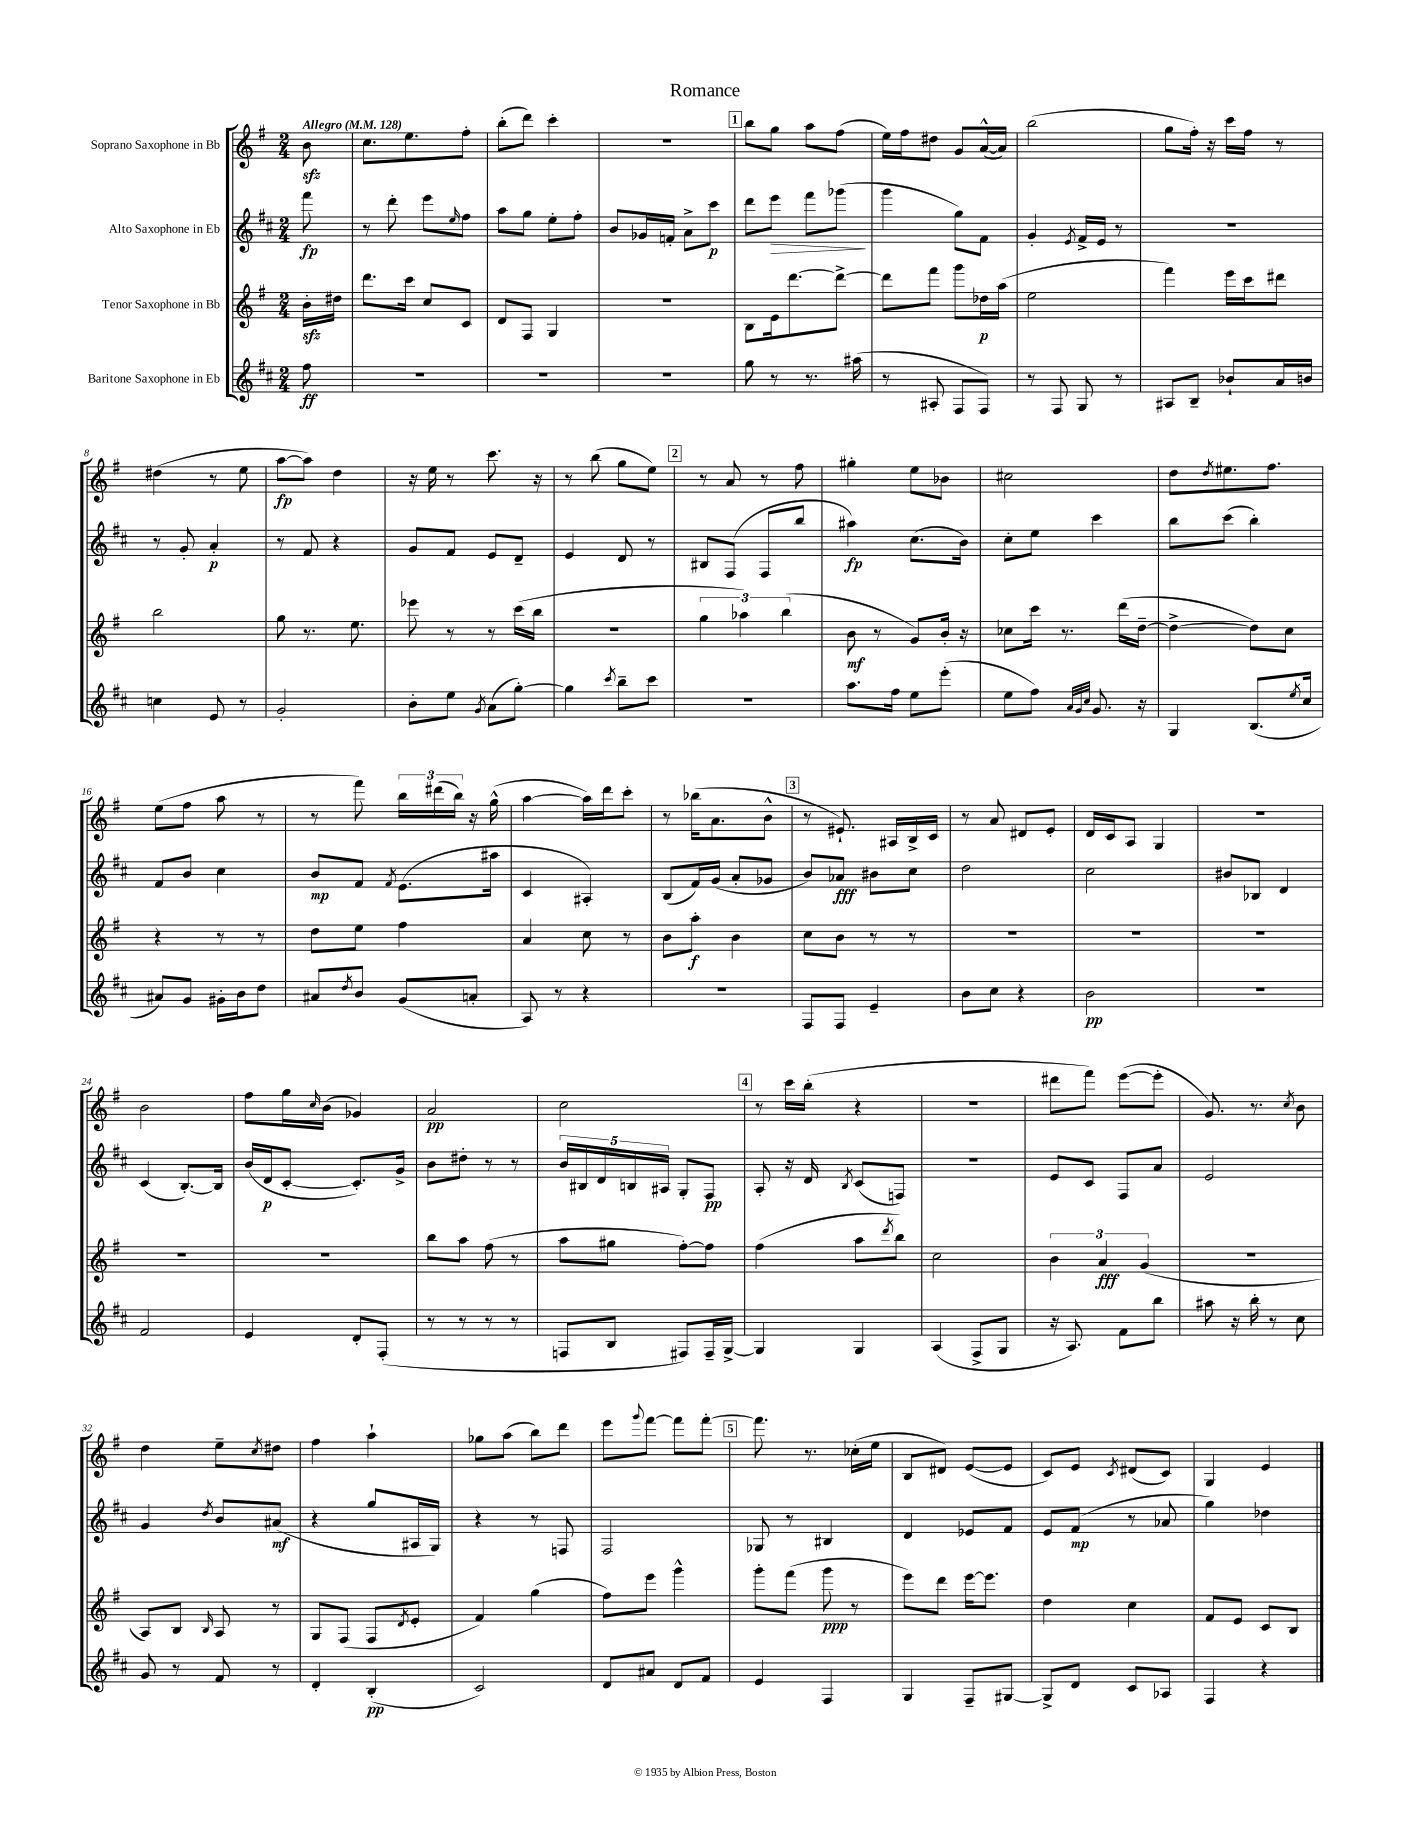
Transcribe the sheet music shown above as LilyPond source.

\header { title = "Romance" }
<<
\new StaffGroup <<
\new Staff = "s0" \with { instrumentName = "Soprano Saxophone in Bb" } {
    \clef treble \key g \major \numericTimeSignature \time 2/4 \partial 8 \tempo "Allegro" 4 = 128
    b'8\sfz |
    c''8. e''8. fis''8-. |
    b''8-.( d'''8) c'''4-. |
    R2 |
    \mark \markup { \box "1" } b''8 g''8 a''8 fis''8( |
    e''16) fis''16 dis''8 g'8 a'16~-^( a'16) |
    b''2( |
    g''8 fis''16-.) r16 c'''16 fis''16 r8 |
    dis''4( r8 e''8 |
    a''8~\fp a''8) d''4 |
    r16 e''16 r8 c'''8. r16 |
    r8 b''8( g''8 e''8) |
    \mark \markup { \box "2" } r8 a'8 r8 fis''8 |
    gis''4-. e''8 bes'8 |
    cis''2 |
    d''8 \acciaccatura { d''8 } eis''8. fis''8. |
    e''8( fis''8 a''8 r8 |
    r8 fis'''8) \tuplet 3/2 { b''16 dis'''16( b''16) } r16 g''16-^( |
    a''4~ a''16) d'''16 c'''8-. |
    r8 bes''16( a'8. b'8-^ |
    \mark \markup { \box "3" } r8 eis'8.-!) ais16 b16-> c'16 |
    r8 a'8 dis'8 e'8-. |
    d'16 c'16 a8 g4 |
    r2 |
    b'2 |
    fis''8 g''16 \grace { c''16 } b'16( ges'4) |
    a'2\pp |
    c''2 |
    \mark \markup { \box "4" } r8 c'''16 b''16-.( r4 |
    R2 |
    dis'''8 fis'''8) e'''8~( e'''8-. |
    g'8.) r8. \acciaccatura { c''8 } b'8 |
    d''4 e''8-- \acciaccatura { c''8 } dis''8 |
    fis''4 a''4-! |
    ges''8 a''8( b''8) d'''8 |
    e'''8 \appoggiatura { g'''8 } fis'''8~ fis'''8 fis'''8~-. |
    \mark \markup { \box "5" } fis'''8. r8. ces''16-.( e''16 |
    b8 dis'8) e'8~( e'8 |
    c'8) e'8 \acciaccatura { c'8 } dis'8( c'8) |
    g4 e'4 \bar "|." |
}
\new Staff = "s1" \with { instrumentName = "Alto Saxophone in Eb" } {
    \clef treble \key d \major \numericTimeSignature \time 2/4 \partial 8
    fis'''8\fp |
    r8 d'''8-. e'''8 \grace { e''16 } fis''8 |
    a''8 g''8 e''8-. fis''8-. |
    b'8 ges'16 f'16-. a'8-> cis'''8\p |
    \mark \markup { \box "1" } d'''8 e'''8\> fis'''8 ges'''8\!( |
    g'''4 g''8) fis'8 |
    g'4-. \acciaccatura { e'8 } fis'16-> e'16 r8 |
    R2 |
    r8 g'8-. a'4-.\p |
    r8 fis'8 r4 |
    g'8 fis'8 e'8 d'8-- |
    e'4 d'8 r8 |
    \mark \markup { \box "2" } bis8 fis8( fis8 b''8 |
    ais''4\fp) cis''8.( b'16) |
    cis''8-. e''8 cis'''4 |
    b''8 cis'''8( b''4-.) |
    fis'8 b'8 cis''4 |
    b'8\mp fis'8 \acciaccatura { fis'8 } e'8.( ais''16 |
    cis'4 ais4-.) |
    b8( fis'16) g'16( a'8-. ges'8 |
    \mark \markup { \box "3" } b'8) aes'8\fff bis'8 cis''8 |
    d''2 |
    cis''2 |
    bis'8 bes8 d'4 |
    cis'4( b8.~-.) b16 |
    b'16( d'16\p cis'8~-. cis'8.-.) g'16-> |
    b'8 dis''8-. r8 r8 |
    \tuplet 5/4 { b'16 bis16 d'16 b16 ais16 } g8-. fis8\pp |
    \mark \markup { \box "4" } a8-. r16 d'16 \acciaccatura { b8 } cis'8( f8) |
    R2 |
    e'8 cis'8 fis8 a'8 |
    e'2 |
    g'4 \acciaccatura { d''8 } b'8 ais'8\mf( |
    r4 g''8 ais16 g16) |
    r4 r8 f8 |
    fis2 |
    \mark \markup { \box "5" } ges8 r8 bis4 |
    d'4 ees'8 fis'8 |
    e'8 fis'8\mp( r8 aes'8 |
    g''4) des''4 \bar "|." |
}
\new Staff = "s2" \with { instrumentName = "Tenor Saxophone in Bb" } {
    \clef treble \key g \major \numericTimeSignature \time 2/4 \partial 8
    b'16-.\sfz dis''16 |
    d'''8. c'''16 c''8 c'8 |
    d'8 fis8 g4 |
    R2 |
    \mark \markup { \box "1" } b8 e'16 d'''8.~ d'''8~-> |
    d'''8 fis'''8 g'''8 des''16\p a''16( |
    e''2 |
    fis'''4) e'''16 c'''16 dis'''8 |
    b''2 |
    g''8 r8. e''8. |
    ees'''8 r8 r8 c'''16( b''16 |
    R2 |
    \mark \markup { \box "2" } \tuplet 3/2 { g''4 aes''4) b''4( } |
    b'8\mf r8 g'8) b'16-. r16 |
    ces''8 c'''16 r8. d'''16( d''16~-- |
    d''4~-> d''8) c''8 |
    r4 r8 r8 |
    d''8 e''8 fis''4 |
    a'4 c''8 r8 |
    b'8 a''8-.\f b'4 |
    \mark \markup { \box "3" } c''8 b'8 r8 r8 |
    R2 |
    R2 |
    R2 |
    R2 |
    r2 |
    b''8 a''8 fis''8( r8 |
    a''8 gis''8 fis''8~-.) fis''8 |
    \mark \markup { \box "4" } fis''4( a''8 \acciaccatura { d'''8 } b''8) |
    c''2 |
    \tuplet 3/2 { b'4 a'4\fff g'4( } |
    r2 |
    a8) b8 \grace { b16 } a8 r8 |
    g8 fis8( fis8 \acciaccatura { d'8 } e'8-. |
    fis'4) g''4( |
    fis''8) e'''8 g'''4-^ |
    \mark \markup { \box "5" } g'''8-. fis'''8( g'''8\ppp r8 |
    e'''8) d'''8 e'''16~ e'''8. |
    d''4 c''4 |
    fis'8 e'8 c'8 b8 \bar "|." |
}
\new Staff = "s3" \with { instrumentName = "Baritone Saxophone in Eb" } {
    \clef treble \key d \major \numericTimeSignature \time 2/4 \partial 8
    fis''8\ff |
    R2 |
    R2 |
    R2 |
    \mark \markup { \box "1" } g''8 r8 r8. ais''16( |
    r8 ais8-. fis8 fis8) |
    r8 fis8 g8 r8 |
    ais8 b8-- bes'8-! a'16 b'16 |
    c''4 e'8 r8 |
    g'2-. |
    b'8-. e''8 \acciaccatura { g'8 } a'8( g''8~-.) |
    g''4 \acciaccatura { cis'''8 } b''8-- cis'''8 |
    \mark \markup { \box "2" } R2 |
    a''8. fis''16 e''8 e'''8-.( |
    e''8 fis''8) \grace { a'32 g'32 cis''32 } g'8. r16 |
    g4 b8.( \acciaccatura { e''8 } cis''16 |
    ais'8) g'8 gis'16-. b'16 d''8 |
    ais'8 \acciaccatura { d''8 } b'8 g'8( a'8-. |
    a8) r8 r4 |
    R2 |
    \mark \markup { \box "3" } fis8 fis8 e'4-- |
    b'8 cis''8 r4 |
    b'2\pp |
    R2 |
    fis'2 |
    e'4 d'8-. fis8-.( |
    r8 r8 r8 r8 |
    f8 b8 fis8) fis16-- g16~-> |
    \mark \markup { \box "4" } g4 g4 |
    a4( fis8-> g8 |
    r16 a8.) fis'8 b''8 |
    ais''8 r16 b''16-. r8 cis''8 |
    g'8 r8 fis'8 r8 |
    d'4-. b4-.\pp( |
    cis'2) |
    d'8 ais'8 d'8 fis'8 |
    \mark \markup { \box "5" } e'4 fis4 |
    g4 fis8-- gis8~ |
    gis8-> d'8 cis'8 aes8 |
    fis4 r4 \bar "|." |
}
>>
>>
